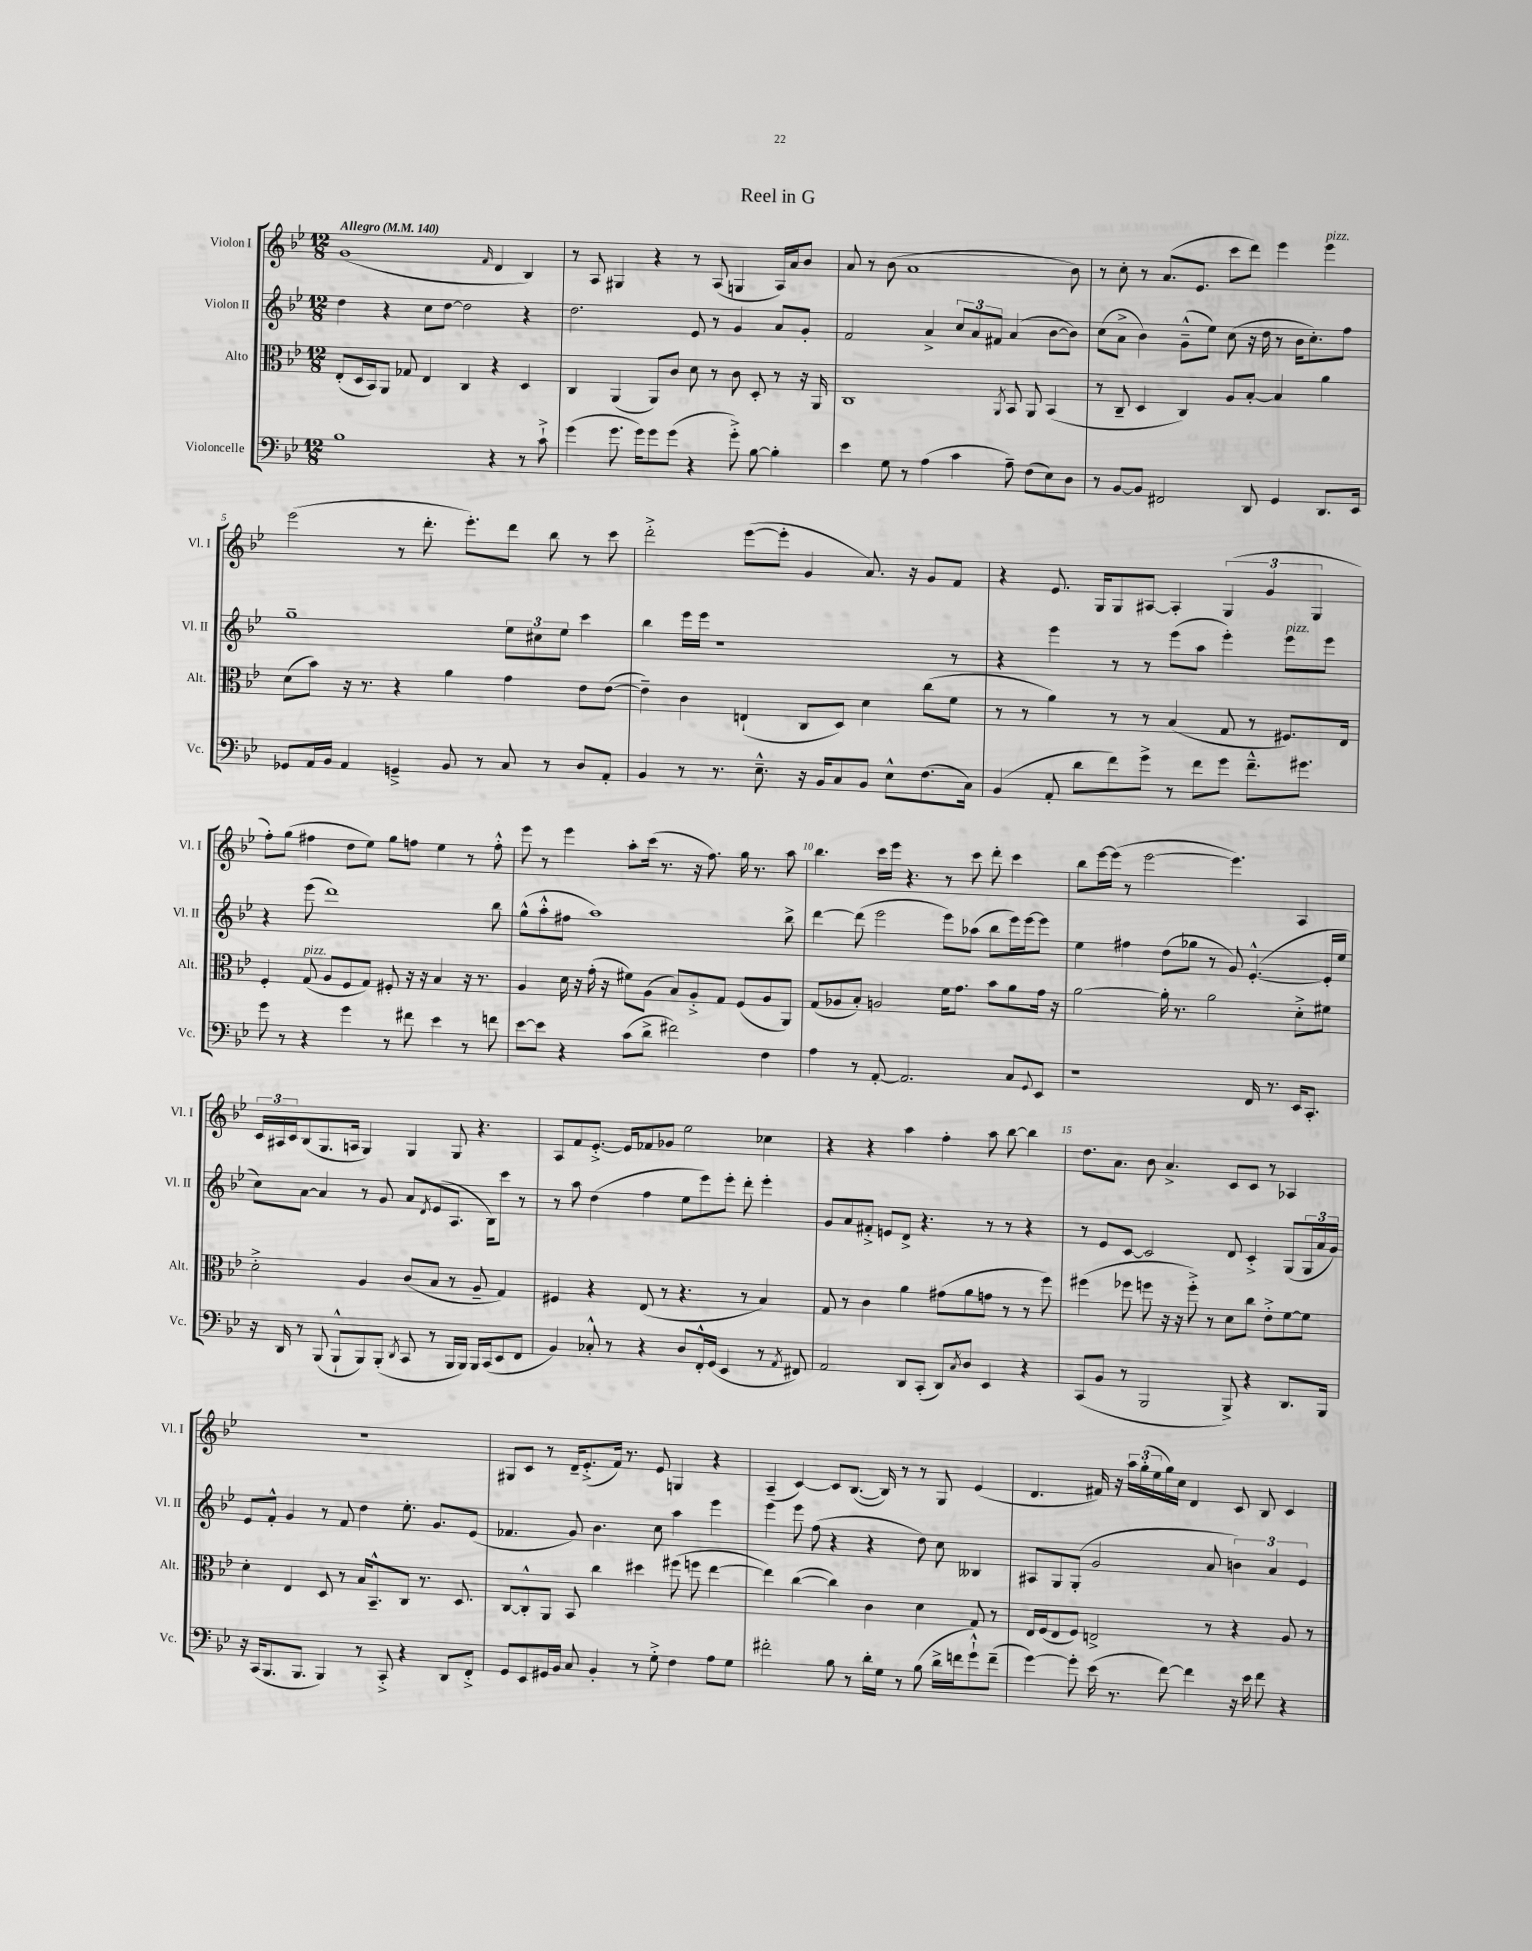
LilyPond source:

\header { title = "Reel in G" }
<<
\new StaffGroup <<
\new Staff = "s0" \with { instrumentName = "Violon I" shortInstrumentName = "Vl. I" } {
    \clef treble \key bes \major \numericTimeSignature \time 12/8 \tempo "Allegro" 4 = 140
    g'1( \grace { f'16 } d'4 bes4) |
    r8 a8 gis4 r4 r8 a8( g4 a16) a'16 bes'8 |
    a'8 r8 bes'8( a'1 bes'8) |
    r8 c''8-. r8 a'8.( ees'8. c'''8 d'''8) ees'''4 ees'''4^\markup { \italic "pizz." } |
    ees'''2( r8 d'''8.-. ees'''8.-.) d'''8 bes''8 r8 c'''8 |
    d'''2-.-> ees'''8~( ees'''8-. g'4 a'8.) r16 g'8 f'8 |
    r4 ees'8. g16 g8 ais8~ ais4-. \tuplet 3/2 { g4( g'4 g4 } |
    f''8-.) g''8( fis''4 d''8 ees''8) g''8 f''8 ees''4 r8 f''8-.-^ |
    ees'''8 r8 ees'''4 a''8-. c'''16( r8. r16 f''8.) g''16 r8. a''8 |
    bes''4. c'''16 ees'''16 r4. r8 c'''8 d'''8-. c'''4 |
    bes''8 ees'''16~ ees'''16( r8 ees'''2~ ees'''4.) a4 |
    \tuplet 3/2 { c'16 ais16 c'16 } bes8( g8. a16 g4) g4 g8 r4. |
    a8 f'8 ees'8.~-.-> ees'16 fes'8 ges'8 ees''2 ces''4 |
    r4 r4 a''4 f''4-. a''8 bes''8~ bes''4 |
    d''8. a'8. bes'8 a'4.-> c'8 c'8 r8 aes4 |
    R1. |
    gis8 c'8 r8 d'16-- ees'8.-.->( f'16) r8. ees'8 g4 r4 |
    a4--( c'4~) c'8 bes8.~( bes16) r8 r8 g8 ees'4( |
    d'4. fis'16) r16 \tuplet 3/2 { a''16 g''16-.( ees''16 } g''16) c''16 d'4 c'8 bes8 c'4 \bar "|." |
}
\new Staff = "s1" \with { instrumentName = "Violon II" shortInstrumentName = "Vl. II" } {
    \clef treble \key bes \major \numericTimeSignature \time 12/8
    d''4 r4 c''8 d''8~ d''2 r4 |
    d''2. ees'8 r8 g'4 a'8 g'8-. |
    f'2 a'4-> \tuplet 3/2 { c''8 a'8 fis'8 } a'4( bes'8~ bes'8) |
    c''8( a'8-> bes'4) g'8---^( ees''8) c''8( r16 d''16 r8 bes'16 c''8.-.) f''8 |
    g''1-- \tuplet 3/2 { ees''8 cis''8 ees''8 } c'''4 |
    bes''4 ees'''16 ees'''16 r1 r8 |
    r4 ees'''4 r8 r8 ees'''8( a''8 ees'''4-.) ees'''8^\markup { \italic "pizz." } ees'''8 |
    r4 ees'''8( d'''1) bes''8 |
    g''8-^( a''8-.-^ fis''8 a''1) bes''8-> |
    d'''4~ d'''8( ees'''2 ees'''8) aes''8( bes''8 ees'''16) ees'''16~ ees'''8 |
    ees''4 fis''4 d''8( ges''8 r8 g'8) ees'4.~-.-^( ees'16-. ees''16 |
    c''8) a'8~ a'4 r8 g'8 a'8 \acciaccatura { d'8 } ees'8( a8. bes16) c'''8 r8 |
    r8 a''8 d''4( f''4 ees''8 ees'''8) ees'''8-. d'''8-. ees'''4-. |
    g'8 a'8 fis'8-.-> e'8 d'8-> r4. r8 r8 r4 |
    r8 ees'8 c'8~ c'2 d'8 c'4-.-> g8( \tuplet 3/2 { g16 a'16 g'16) } |
    ees'8 f'8-.-^ g'4 r8 f'8 d''4 ees''8.-. g'8. ees'8( |
    fes'4. g'8) bes'4. c''8 a''4 ees'''4 |
    ees'''4 ees'''8 f''8( r4 r4 d''8) c''8 beses4 |
    ais8 g8 g8-.( g'2 a'8 \tuplet 3/2 { b'4) a'4 ees'4 } \bar "|." |
}
\new Staff = "s2" \with { instrumentName = "Alto" shortInstrumentName = "Alt." } {
    \clef alto \key bes \major \numericTimeSignature \time 12/8
    ees8-.( d16 bes,16) a,8 ges8 ees4 c4 r4 d4 |
    c4 a,4( a,8) c'8 d'8 r8 c'8 d8-. r8 r16 a,16 |
    c1 \acciaccatura { a,8 } bes,8 a,8 bes,4( |
    r8 c8-- d4 c4) a8 bes8~-. bes4 a'4 |
    d'8( bes'8) r16 r8. r4 a'4 g'4 ees'8 ees'8~( |
    ees'4--) c'4 e4-!( c8 d8) d'4 c''8( f'8 |
    r8 r8 a'4) r8 r8 bes4( g8 r8 fis8.) ees16 |
    f4-. g8^\markup { \italic "pizz." }( a8 f8 g8) fis8-. r16 r16 bes4 r16 r8. |
    a4 d'16 r16 g'16-.( r16 fis'8) a8( bes8) a8-.-> g8 f8( a8 a,8) |
    g8( aes8 bes8-.) a2 f'16 g'8. bes'8 a'8 g'16 r16 |
    a'2~ a'16-. r8. a'2 d'8-.-> fis'8 |
    d'2-.-> a4 c'8( bes8 r8 a8-- g4) |
    fis4 r4 ees8( r8 r4. r8 bes4) |
    g8 r8 c'4 a'4 gis'8( a'8 g'8 r8 r8 f''8) |
    fis''4( fes''8 f''8 r16 r16 f''8-.->) r8 d'8 c''8 ees'8-.-> f'8~ f'8 |
    d'4-. ees4 d8 r8 bes16 bes,8.---^ c8 r8. d8. |
    c8~ c8-.-^ a,8 bes,8 c''4 dis''4 fis''8( f''8 ees''4~ |
    ees''4) c''4~( c''4) c'4 d'4 g8 r8 |
    ees16 f16( ees8 f8) e2-> r8 r4 a8 r8 \bar "|." |
}
\new Staff = "s3" \with { instrumentName = "Violoncelle" shortInstrumentName = "Vc." } {
    \clef bass \key bes \major \numericTimeSignature \time 12/8
    bes1 r4 r8 c'8-!-> |
    g'4( g'8. g'16) g'8 g'8( r4 g'8-.->) bes8~ bes4-. |
    ees'4 g8 r8 a4( c'4 a8--) f8( ees8) d8 |
    r8 bes,8~ bes,8 fis,2 d,8 g,4 d,8. ees,16 |
    ges,8 a,16 bes,16 a,4 g,4---> bes,8 r8 c8 r8 d8 a,8-. |
    bes,4 r8 r8. ees8.---^ r16 bes,16 c8 bes,8 ees8-^ f8.( c16) |
    bes,4( a,8-. d'8 f'8) g'8-> r8 f'8 g'8 f'8.---^ gis'8. |
    g'8 r8 r4 g'4 r8 fis'8 ees'4 r8 f'8 |
    ees'8~ ees'8 r4 c'8( d'8-> fis'2) f4 |
    a4 r8 a,8~-. a,2. c8 \appoggiatura { g,8 } ees,8 |
    r1 f,16 r8. ees,16 c,8.-. |
    r16 d,16 r8 bes,,8( bes,,8-!-^ bes,,8) bes,,8-.( \acciaccatura { d,8 } c,8 r8 bes,,16 bes,,16) bes,,16 c,16( ees,8 f,8 |
    bes,4) ces8-.-^ r8 r4 d8 f,16-.-^ g,16( ees,4 r8 \acciaccatura { a,8 } fis,8) |
    a,2 d,8 c,8-.( d,8) \acciaccatura { c8 } d8 ees,4 r4 |
    c,8( bes,8 r8 bes,,2 bes,,8->) r4 d,8. bes,,16 |
    r16 c,16( bes,,8. bes,,8. bes,,4) r8 c,8-.-> r4 d,8 f,8-.-> |
    g,8 ees,8 gis,16 bes,16 c8 bes,4-. r8 g8-.-> f4 a8 g8 |
    fis'2-. bes8 r8 d'16-. g16 r8 bes8( d'16-> f'16 g'8-!-^) f'8--( |
    g'4~) g'8-. ees'16( r8. f'8~) f'4 r16 ees'16 f'8 r4 \bar "|." |
}
>>
>>
\layout { \context { \Score \override BarNumber.break-visibility = ##(#f #t #t) barNumberVisibility = #(every-nth-bar-number-visible 5) } }
